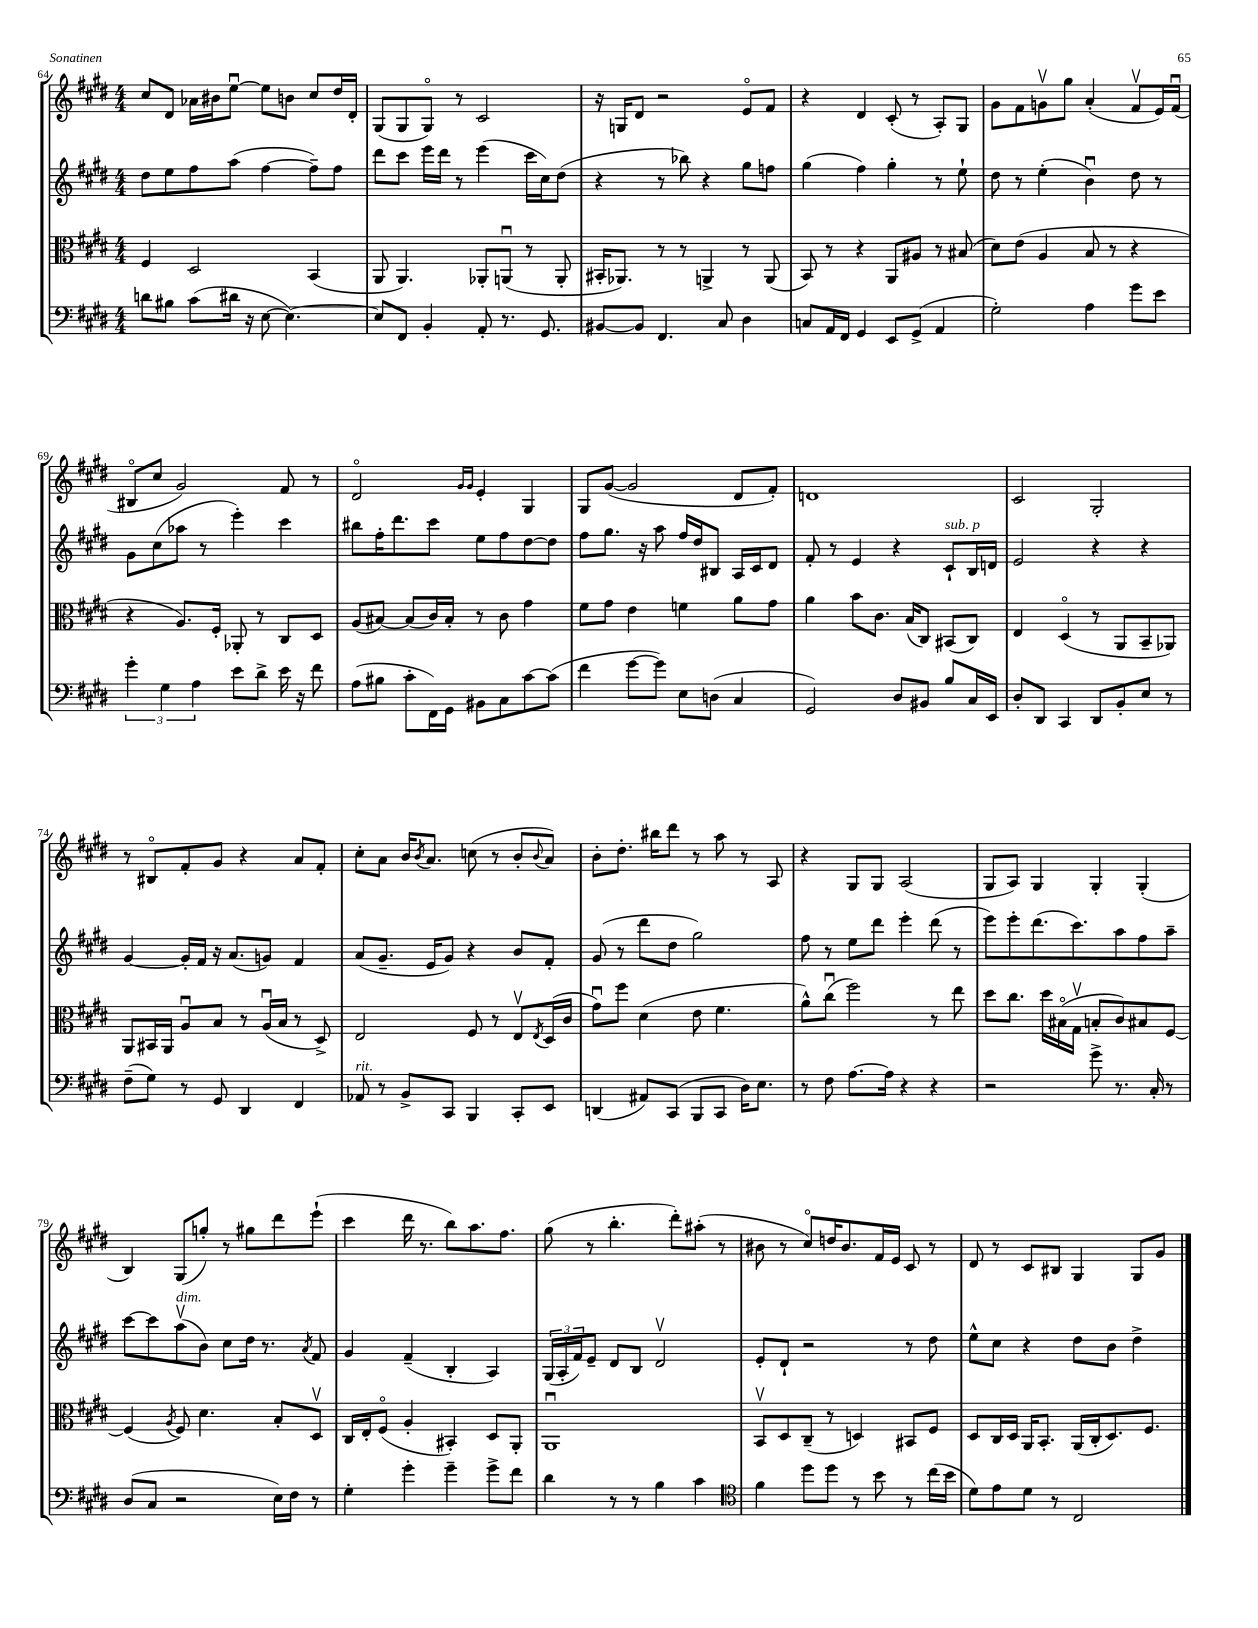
<<
\new StaffGroup <<
\new Staff = "s0" {
    \clef treble \key e \major \numericTimeSignature \time 4/4
    cis''8 dis'8 aes'16 bis'16 e''8~\downbow e''8 b'8 cis''8 dis''16 dis'16-. |
    gis8( gis8 gis8\flageolet) r8 cis'2 |
    r16 g16 dis'8 r2 e'8\flageolet fis'8 |
    r4 dis'4 cis'8-.( r8 a8-.) gis8 |
    gis'8 fis'8 g'8\upbow gis''8 a'4-.( fis'8\upbow e'16) fis'16\downbow( |
    bis8\flageolet cis''8 gis'2) fis'8 r8 |
    dis'2\flageolet \grace { gis'16 gis'16 } e'4-. gis4 |
    gis8 gis'8~( gis'2 dis'8 fis'8-.) |
    d'1 |
    cis'2 gis2-. |
    r8 bis8\flageolet fis'8-. gis'8 r4 a'8 fis'8-. |
    cis''8-. a'8 b'16 \acciaccatura { b'8 } a'8. c''8( r8 b'8-. \appoggiatura { b'8 } a'8) |
    b'8-. dis''8.-. bis''16 dis'''8 r8 a''8 r8 a8 |
    r4 gis8 gis8 a2( |
    gis8 a8) gis4 gis4-. gis4-.( |
    b4) gis8( g''8-.) r8 gis''8 dis'''8 e'''8-!( |
    cis'''4 dis'''16 r8. b''8) a''8. fis''8. |
    gis''8( r8 b''4.-. dis'''8-.) ais''8-.( r8 |
    bis'8 r8 cis''8\flageolet) d''16 bis'8. fis'16 e'16 cis'8 r8 |
    dis'8 r8 cis'8 bis8 gis4 gis8 gis'8 \bar "|." |
}
\new Staff = "s1" {
    \clef treble \key e \major \numericTimeSignature \time 4/4
    dis''8 e''8 fis''8 a''8( fis''4~ fis''8--) fis''8 |
    dis'''8 cis'''8 e'''16 dis'''16 r8 e'''4( cis'''16 cis''16) dis''8( |
    r4 r8 bes''8) r4 gis''8 f''8 |
    gis''4( fis''4) gis''4-. r8 e''8-! |
    dis''8 r8 e''4-.( b'4\downbow) dis''8 r8 |
    gis'8 cis''8( aes''8 r8 e'''4-.) cis'''4 |
    bis''8 fis''16-. dis'''8. cis'''8 e''8 fis''8 dis''8~ dis''8 |
    fis''8 gis''8. r16 a''8 fis''16 dis''16 bis8 a16 cis'16 dis'8 |
    fis'8-. r8 e'4 r4 cis'8-!^\markup { \italic "sub. p" } b16 d'16 |
    e'2 r4 r4 |
    gis'4~ gis'16-. fis'16 r16 a'8.( g'8) fis'4 |
    a'8( gis'8.-- e'16 gis'8) r4 b'8 fis'8-. |
    gis'8( r8 dis'''8 dis''8 gis''2) |
    fis''8 r8 e''8 dis'''8 e'''4-. dis'''8( r8 |
    e'''8) e'''8-. dis'''8.( cis'''8.) a''8 fis''8 a''8-- |
    cis'''8~ cis'''8 a''8\upbow^\markup { \italic "dim." }( b'8) cis''8 dis''16 r8. \acciaccatura { a'8 } fis'8 |
    gis'4 fis'4--( b4-. a4) |
    \tuplet 3/2 { gis16( a16-. fis'16) } e'8-- dis'8 b8 dis'2\upbow |
    e'8-. dis'8-! r2 r8 dis''8 |
    e''8-^ cis''8 r4 dis''8 b'8 dis''4-> \bar "|." |
}
\new Staff = "s2" {
    \clef alto \key e \major \numericTimeSignature \time 4/4
    fis4 dis2 b,4( |
    a,8 a,4.) aes,8-. a,8\downbow( r8 a,8-. |
    bis,16-. aes,8.) r8 r8 a,4-> r8 a,8( |
    b,8) r8 r4 a,8 ais8 r8 bis8( |
    dis'8) e'8( a4 b8 r8 r4 |
    r4 a8.) fis16-. aes,8-. r8 cis8 dis8 |
    a8( bis8~) bis8( cis'16) bis16-. r8 cis'8 gis'4 |
    fis'8 gis'8 e'4 f'4 a'8 gis'8 |
    a'4 b'8 cis'8. b16( cis8) bis,8( cis8) |
    e4 dis4\flageolet( r8 a,8 b,8-- aes,8) |
    a,8 bis,16 a,16 a8\downbow b8 r8 a16\downbow( b16 r8 dis8->) |
    e2 fis8 r8 e8\upbow \acciaccatura { e8 } dis16( cis'16 |
    gis'8\downbow) fis''8 dis'4( e'8 fis'4. |
    a'8-^) cis''8\downbow( fis''2) r8 e''8 |
    dis''8 cis''8. dis''16 bis16\flageolet( gis16\upbow b8-. cis'8) bis8 fis8~ |
    fis4( \acciaccatura { a8 } fis8) dis'4. b8-. dis8\upbow |
    cis16 e16-. fis8\flageolet( a4-. bis,4-.) dis8 a,8-. |
    a,1\downbow |
    b,8\upbow dis8 cis8--( r8 d4) bis,8 fis8 |
    dis8 cis16 dis16 a,16 b,8.-. a,16( cis16-. dis8.) fis8. \bar "|." |
}
\new Staff = "s3" {
    \clef bass \key e \major \numericTimeSignature \time 4/4
    d'8 bis8 cis'8( dis'16 r16 e8~ e4.~) |
    e8 fis,8 b,4-. a,8-. r8. gis,8. |
    bis,8~ bis,8 fis,4. cis8 dis4 |
    c8 a,16 fis,16 gis,4 e,8 gis,8->( a,4 |
    gis2-.) a4 gis'8 e'8 |
    \tuplet 3/2 { gis'4-. gis4 a4 } e'8 dis'8-> e'16 r16 fis'8 |
    a8( bis8 cis'8-. fis,16) gis,16 bis,8 cis8 cis'8~ cis'8( |
    fis'4 gis'8~ gis'8) e8 d8( cis4 |
    gis,2) dis8 bis,8 b8 cis16 e,16 |
    dis8-. dis,8 cis,4 dis,8 b,8-. e8 r8 |
    fis8--( gis8) r8 gis,8 dis,4 fis,4 |
    aes,8^\markup { \italic "rit." } r8 b,8-> cis,8 b,,4 cis,8-. e,8 |
    d,4( ais,8) cis,8( b,,8 cis,8 dis16) e8. |
    r8 fis8 a8.~ a16 r4 r4 |
    r2 gis'8-> r8. cis16-. r8 |
    dis8( cis8 r2 e16) fis16 r8 |
    gis4-. gis'4-. gis'4-- gis'8-> fis'8 |
    dis'4 r8 r8 b4 cis'4 |
    \clef tenor fis'4 dis''8 dis''8 r8 b'8 r8 cis''16( b'16 |
    dis'8) e'8 dis'8 r8 cis2 \bar "|." |
}
>>
>>
\layout { \context { \Score currentBarNumber = #64 } }
